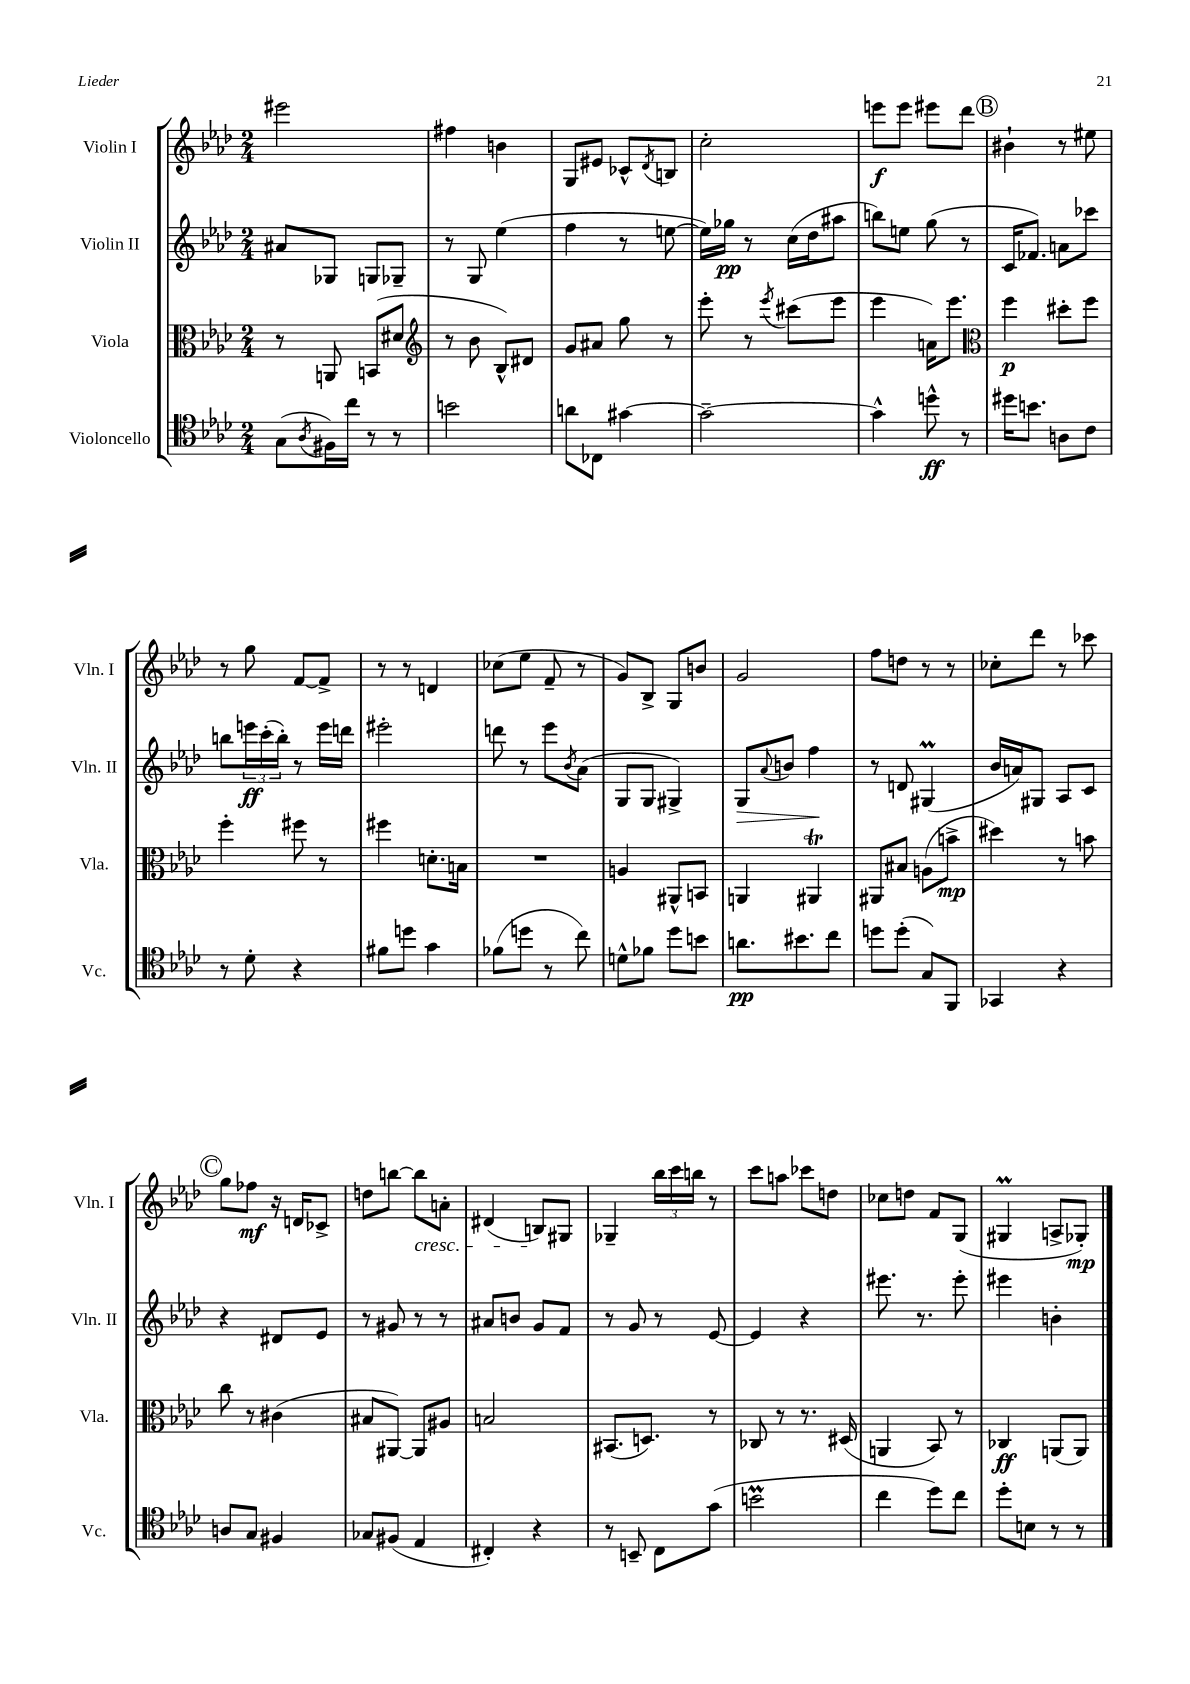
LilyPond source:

<<
\new StaffGroup <<
\new Staff = "s0" \with { instrumentName = "Violin I" shortInstrumentName = "Vln. I" } {
    \clef treble \key aes \major \numericTimeSignature \time 2/4
    eis'''2 |
    fis''4 b'4 |
    g8 eis'8 ces'8-^ \acciaccatura { des'8 } b8 |
    c''2-. |
    e'''8\f e'''8 eis'''8 des'''8 |
    \mark \markup { \circle "B" } bis'4-! r8 eis''8 |
    r8 g''8 f'8~ f'8-> |
    r8 r8 d'4 |
    ces''8( ees''8 f'8-- r8 |
    g'8) bes8-> g8 b'8 |
    g'2 |
    f''8 d''8 r8 r8 |
    ces''8-. des'''8 r8 ces'''8 |
    \mark \markup { \circle "C" } g''8 fes''8\mf r16 d'16 ces'8-> |
    d''8 b''8~ b''8\cresc a'8-. |
    dis'4( b8\!) gis8 |
    ges4-- \tuplet 3/2 { bes''16 c'''16 b''16 } r8 |
    c'''8 a''8 ces'''8 d''8 |
    ces''8 d''8 f'8 g8( |
    gis4\prall a8-> ges8-.\mp) \bar "|." |
}
\new Staff = "s1" \with { instrumentName = "Violin II" shortInstrumentName = "Vln. II" } {
    \clef treble \key aes \major \numericTimeSignature \time 2/4
    ais'8 ges8 g8 ges8-- |
    r8 g8 ees''4( |
    f''4 r8 e''8~ |
    e''16) ges''16\pp r8 c''16( des''16 ais''8 |
    b''8) e''8 g''8( r8 |
    \mark \markup { \circle "B" } c'16 fes'8.) a'8 ces'''8 |
    b''8 \tuplet 3/2 { e'''16\ff c'''16-.( b''16-.) } r8 e'''16 d'''16 |
    eis'''2-. |
    d'''8 r8 ees'''8 \acciaccatura { bes'8 } aes'8( |
    g8 g8 gis4->) |
    g8\> \appoggiatura { aes'8 } b'8 f''4\! |
    r8 d'8 gis4\prall( |
    bes'16 a'16) gis8 aes8 c'8 |
    \mark \markup { \circle "C" } r4 dis'8 ees'8 |
    r8 gis'8 r8 r8 |
    ais'8 b'8 g'8 f'8 |
    r8 g'8 r8 ees'8~ |
    ees'4 r4 |
    eis'''8. r8. eis'''8-. |
    eis'''4 b'4-. \bar "|." |
}
\new Staff = "s2" \with { instrumentName = "Viola" shortInstrumentName = "Vla." } {
    \clef alto \key aes \major \numericTimeSignature \time 2/4
    r8 a,8 b,8( dis'8 |
    \clef treble r8 bes'8 bes8-^) dis'8 |
    g'8 ais'8 g''8 r8 |
    ees'''8-. r8 \acciaccatura { ees'''8 } cis'''8( ees'''8 |
    ees'''4 a'16) ees'''8. |
    \mark \markup { \circle "B" } \clef alto f''4\p dis''8-. f''8 |
    f''4-. fis''8 r8 |
    fis''4 d'8.-. b16 |
    R2 |
    a4 ais,8-^ b,8 |
    a,4 ais,4\trill |
    ais,8 bis8 a8( b'8->\mp |
    dis''4) r8 b'8 |
    \mark \markup { \circle "C" } c''8 r8 cis'4( |
    bis8 ais,8~) ais,8 ais8 |
    b2 |
    bis,8.( d8.) r8 |
    ces8 r8 r8. dis16( |
    a,4 bes,8) r8 |
    ces4\ff a,8( a,8) \bar "|." |
}
\new Staff = "s3" \with { instrumentName = "Violoncello" shortInstrumentName = "Vc." } {
    \clef tenor \key aes \major \numericTimeSignature \time 2/4
    g8( \acciaccatura { aes8 } fis16) c''16 r8 r8 |
    b'2 |
    a'8 ces8 gis'4~ |
    gis'2~-- |
    gis'4-^ d''8-^\ff r8 |
    \mark \markup { \circle "B" } dis''16 b'8. a8 c'8 |
    r8 des'8-. r4 |
    fis'8 d''8 g'4 |
    fes'8( d''8 r8 c''8) |
    d'8-^ fes'8 des''8 b'8 |
    a'8.\pp bis'8. c''8 |
    d''8 d''8-.( g8) f,8 |
    ges,4 r4 |
    \mark \markup { \circle "C" } a8 g8 fis4 |
    ges8 fis8( ees4 |
    cis4-.) r4 |
    r8 b,8-- c8 g'8( |
    b'2\prall |
    c''4 des''8) c''8 |
    des''8-. b8 r8 r8 \bar "|." |
}
>>
>>
\layout { \context { \Score \remove "Bar_number_engraver" } }
